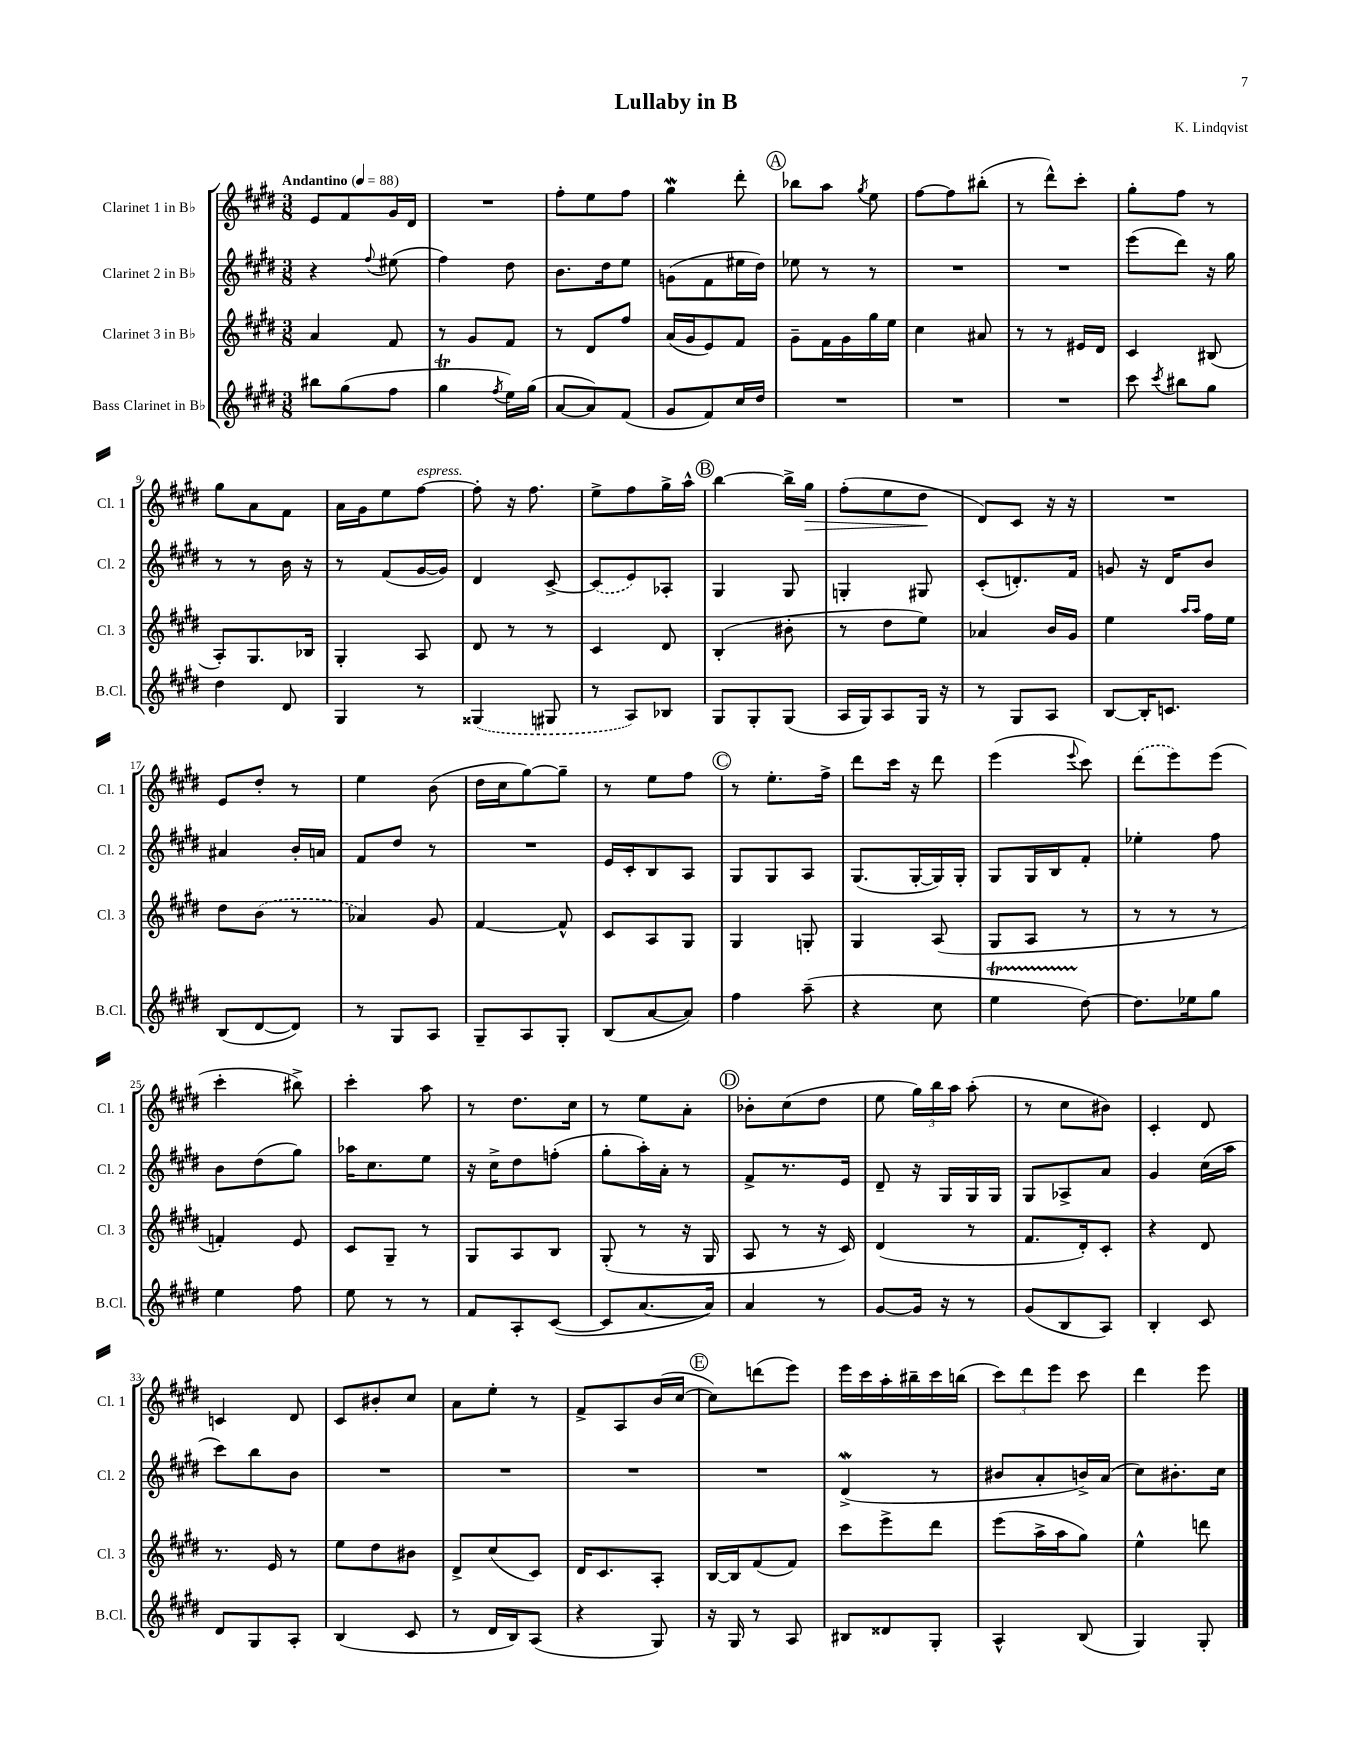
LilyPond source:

\header { title = "Lullaby in B" composer = "K. Lindqvist" }
<<
\new StaffGroup <<
\new Staff = "s0" \with { instrumentName = "Clarinet 1 in Bb" shortInstrumentName = "Cl. 1" } {
    \clef treble \key e \major \numericTimeSignature \time 3/8 \tempo "Andantino" 4 = 88
    \autoBeamOff e'8[ fis'8 gis'16 dis'16] |
    R4. |
    fis''8[-. e''8 fis''8] |
    gis''4\mordent dis'''8-. |
    \mark \markup { \circle "A" } bes''8[ a''8] \acciaccatura { gis''8 } e''8 |
    fis''8[~ fis''8 bis''8]-.( |
    r8 dis'''8[-^) cis'''8]-. |
    gis''8[-. fis''8] r8 |
    gis''8[ a'8 fis'8] |
    a'16[ gis'16 e''8 fis''8]~^\markup { \italic "espress." } |
    fis''8-. r16 fis''8. |
    e''8[-> fis''8 gis''16-> a''16]-^ |
    \mark \markup { \circle "B" } b''4~ b''16[-> gis''16]\> |
    fis''8[-.( e''8 dis''8]\! |
    dis'8[) cis'8] r16 r16 |
    R4. |
    e'8[ dis''8]-. r8 |
    e''4 b'8( |
    dis''16[ cis''16 gis''8~) gis''8]-- |
    r8 e''8[ fis''8] |
    \mark \markup { \circle "C" } r8 e''8.[-. fis''16]-> |
    dis'''8[ cis'''16] r16 dis'''8 |
    e'''4( \appoggiatura { e'''8 } cis'''8) |
    \once \slurDashed dis'''8[( e'''8) e'''8]( |
    cis'''4-. bis''8->) |
    cis'''4-. a''8 |
    r8 dis''8.[ cis''16] |
    r8 e''8[ a'8]-. |
    \mark \markup { \circle "D" } bes'8[-. cis''8( dis''8] |
    e''8 \tuplet 3/2 { gis''16[) b''16 a''16] } a''8-.( |
    r8 cis''8[ bis'8]) |
    cis'4-. dis'8 |
    c'4 dis'8 |
    cis'8[ bis'8-. cis''8] |
    a'8[ e''8]-. r8 |
    fis'8[-> a8 b'16( cis''16]~ |
    \mark \markup { \circle "E" } cis''8[) d'''8( e'''8]) |
    e'''16[ cis'''16 a''16-. bis''16-- cis'''16 b''16]( |
    \tuplet 3/2 { cis'''8[) dis'''8 e'''8] } cis'''8 |
    dis'''4 e'''8 \bar "|." |
}
\new Staff = "s1" \with { instrumentName = "Clarinet 2 in Bb" shortInstrumentName = "Cl. 2" } {
    \clef treble \key e \major \numericTimeSignature \time 3/8
    \autoBeamOff r4 \appoggiatura { fis''8 } eis''8( |
    fis''4) dis''8 |
    b'8.[ dis''16 e''8] |
    g'8[( fis'8 eis''16 dis''16]) |
    \mark \markup { \circle "A" } ees''8 r8 r8 |
    R4. |
    R4. |
    e'''8[( dis'''8]) r16 gis''16 |
    r8 r8 b'16 r16 |
    r8 fis'8[( gis'16~ gis'16]) |
    dis'4 cis'8~-> |
    \once \slurDashed cis'8[( e'8) aes8]-. |
    \mark \markup { \circle "B" } gis4 gis8 |
    g4-. gis8 |
    cis'8[-.( d'8.-.) fis'16] |
    g'8 r16 dis'16[ b'8] |
    ais'4 b'16[-. a'16] |
    fis'8[ dis''8] r8 |
    R4. |
    e'16[ cis'16-. b8 a8] |
    \mark \markup { \circle "C" } gis8[ gis8 a8] |
    gis8.[( gis16~-. gis16) gis16]-. |
    gis8[ gis16 b16 fis'8]-. |
    ees''4-. fis''8 |
    b'8[ dis''8( gis''8]) |
    aes''16[ cis''8. e''8] |
    r16 cis''16[-> dis''8 f''8]-.( |
    gis''8[-. a''16-.) a'16]-. r8 |
    \mark \markup { \circle "D" } fis'8[-> r8. e'16] |
    dis'8-- r16 gis16[ gis16 gis16] |
    gis8[ aes8-> a'8] |
    gis'4 cis''16[( a''16] |
    cis'''8[) b''8 b'8] |
    R4. |
    R4. |
    R4. |
    \mark \markup { \circle "E" } R4. |
    dis'4->\mordent( r8 |
    bis'8[ a'8-. b'16->) a'16]( |
    cis''8[) bis'8.-. cis''16] \bar "|." |
}
\new Staff = "s2" \with { instrumentName = "Clarinet 3 in Bb" shortInstrumentName = "Cl. 3" } {
    \clef treble \key e \major \numericTimeSignature \time 3/8
    \autoBeamOff a'4 fis'8 |
    r8 gis'8[ fis'8] |
    r8 dis'8[ fis''8] |
    a'16[( gis'16 e'8) fis'8] |
    \mark \markup { \circle "A" } gis'8[-- fis'16 gis'16 gis''16 e''16] |
    cis''4 ais'8 |
    r8 r8 eis'16[ dis'16] |
    cis'4 bis8( |
    a8[-.) gis8. bes16] |
    gis4-. a8 |
    dis'8 r8 r8 |
    cis'4 dis'8 |
    \mark \markup { \circle "B" } b4-.( bis'8-. |
    r8 dis''8[ e''8]) |
    aes'4 b'16[ gis'16] |
    e''4 \grace { a''16[ a''16] } fis''16[ e''16] |
    dis''8[ \once \slurDashed b'8]( r8 |
    aes'4) gis'8 |
    fis'4~ fis'8-^ |
    cis'8[ a8 gis8] |
    \mark \markup { \circle "C" } gis4 g8-. |
    gis4 a8( |
    gis8[ a8] r8 |
    r8 r8 r8 |
    f'4-.) e'8 |
    cis'8[ gis8]-- r8 |
    gis8[ a8 b8] |
    gis8-.( r8 r16 gis16 |
    \mark \markup { \circle "D" } a8 r8 r16 cis'16) |
    dis'4( r8 |
    fis'8.[ dis'16-.) cis'8]-. |
    r4 dis'8 |
    r8. e'16 r8 |
    e''8[ dis''8 bis'8] |
    dis'8[-> cis''8( cis'8]) |
    dis'16[ cis'8. a8]-. |
    \mark \markup { \circle "E" } b16[~ b16 fis'8( fis'8]) |
    cis'''8[ e'''8-> dis'''8] |
    e'''8[( a''16-> a''16 gis''8]) |
    e''4-^ d'''8 \bar "|." |
}
\new Staff = "s3" \with { instrumentName = "Bass Clarinet in Bb" shortInstrumentName = "B.Cl." } {
    \clef treble \key e \major \numericTimeSignature \time 3/8
    \autoBeamOff bis''8[ gis''8( fis''8] |
    gis''4\trill \acciaccatura { fis''8 } e''16[) gis''16]( |
    a'8[~ a'8) fis'8]( |
    gis'8[ fis'8) cis''16 dis''16] |
    \mark \markup { \circle "A" } R4. |
    R4. |
    R4. |
    cis'''8 \acciaccatura { cis'''8 } bis''8[ gis''8] |
    dis''4 dis'8 |
    gis4 r8 |
    \once \slurDashed gisis4( gis8 |
    r8 a8[) bes8] |
    \mark \markup { \circle "B" } gis8[ gis8-. gis8]( |
    a16[ gis16) a8 gis16] r16 |
    r8 gis8[ a8] |
    b8[~ b16-. c'8.] |
    b8[( dis'8~ dis'8]) |
    r8 gis8[ a8] |
    gis8[-- a8 gis8]-. |
    b8[( a'8~ a'8]) |
    \mark \markup { \circle "C" } fis''4 a''8--( |
    r4 cis''8 |
    e''4\startTrillSpan dis''8~\stopTrillSpan) |
    dis''8.[ ees''16 gis''8] |
    e''4 fis''8 |
    e''8 r8 r8 |
    fis'8[ a8-. cis'8]~( |
    cis'8[ a'8.~ a'16]) |
    \mark \markup { \circle "D" } a'4 r8 |
    gis'8[~ gis'16] r16 r8 |
    gis'8[( b8 a8]) |
    b4-. cis'8 |
    dis'8[ gis8 a8]-. |
    b4( cis'8 |
    r8 dis'16[ b16) a8]( |
    r4 gis8) |
    \mark \markup { \circle "E" } r16 gis16 r8 a8 |
    bis8[ disis'8 gis8]-. |
    a4-^ b8( |
    gis4) gis8-. \bar "|." |
}
>>
>>
